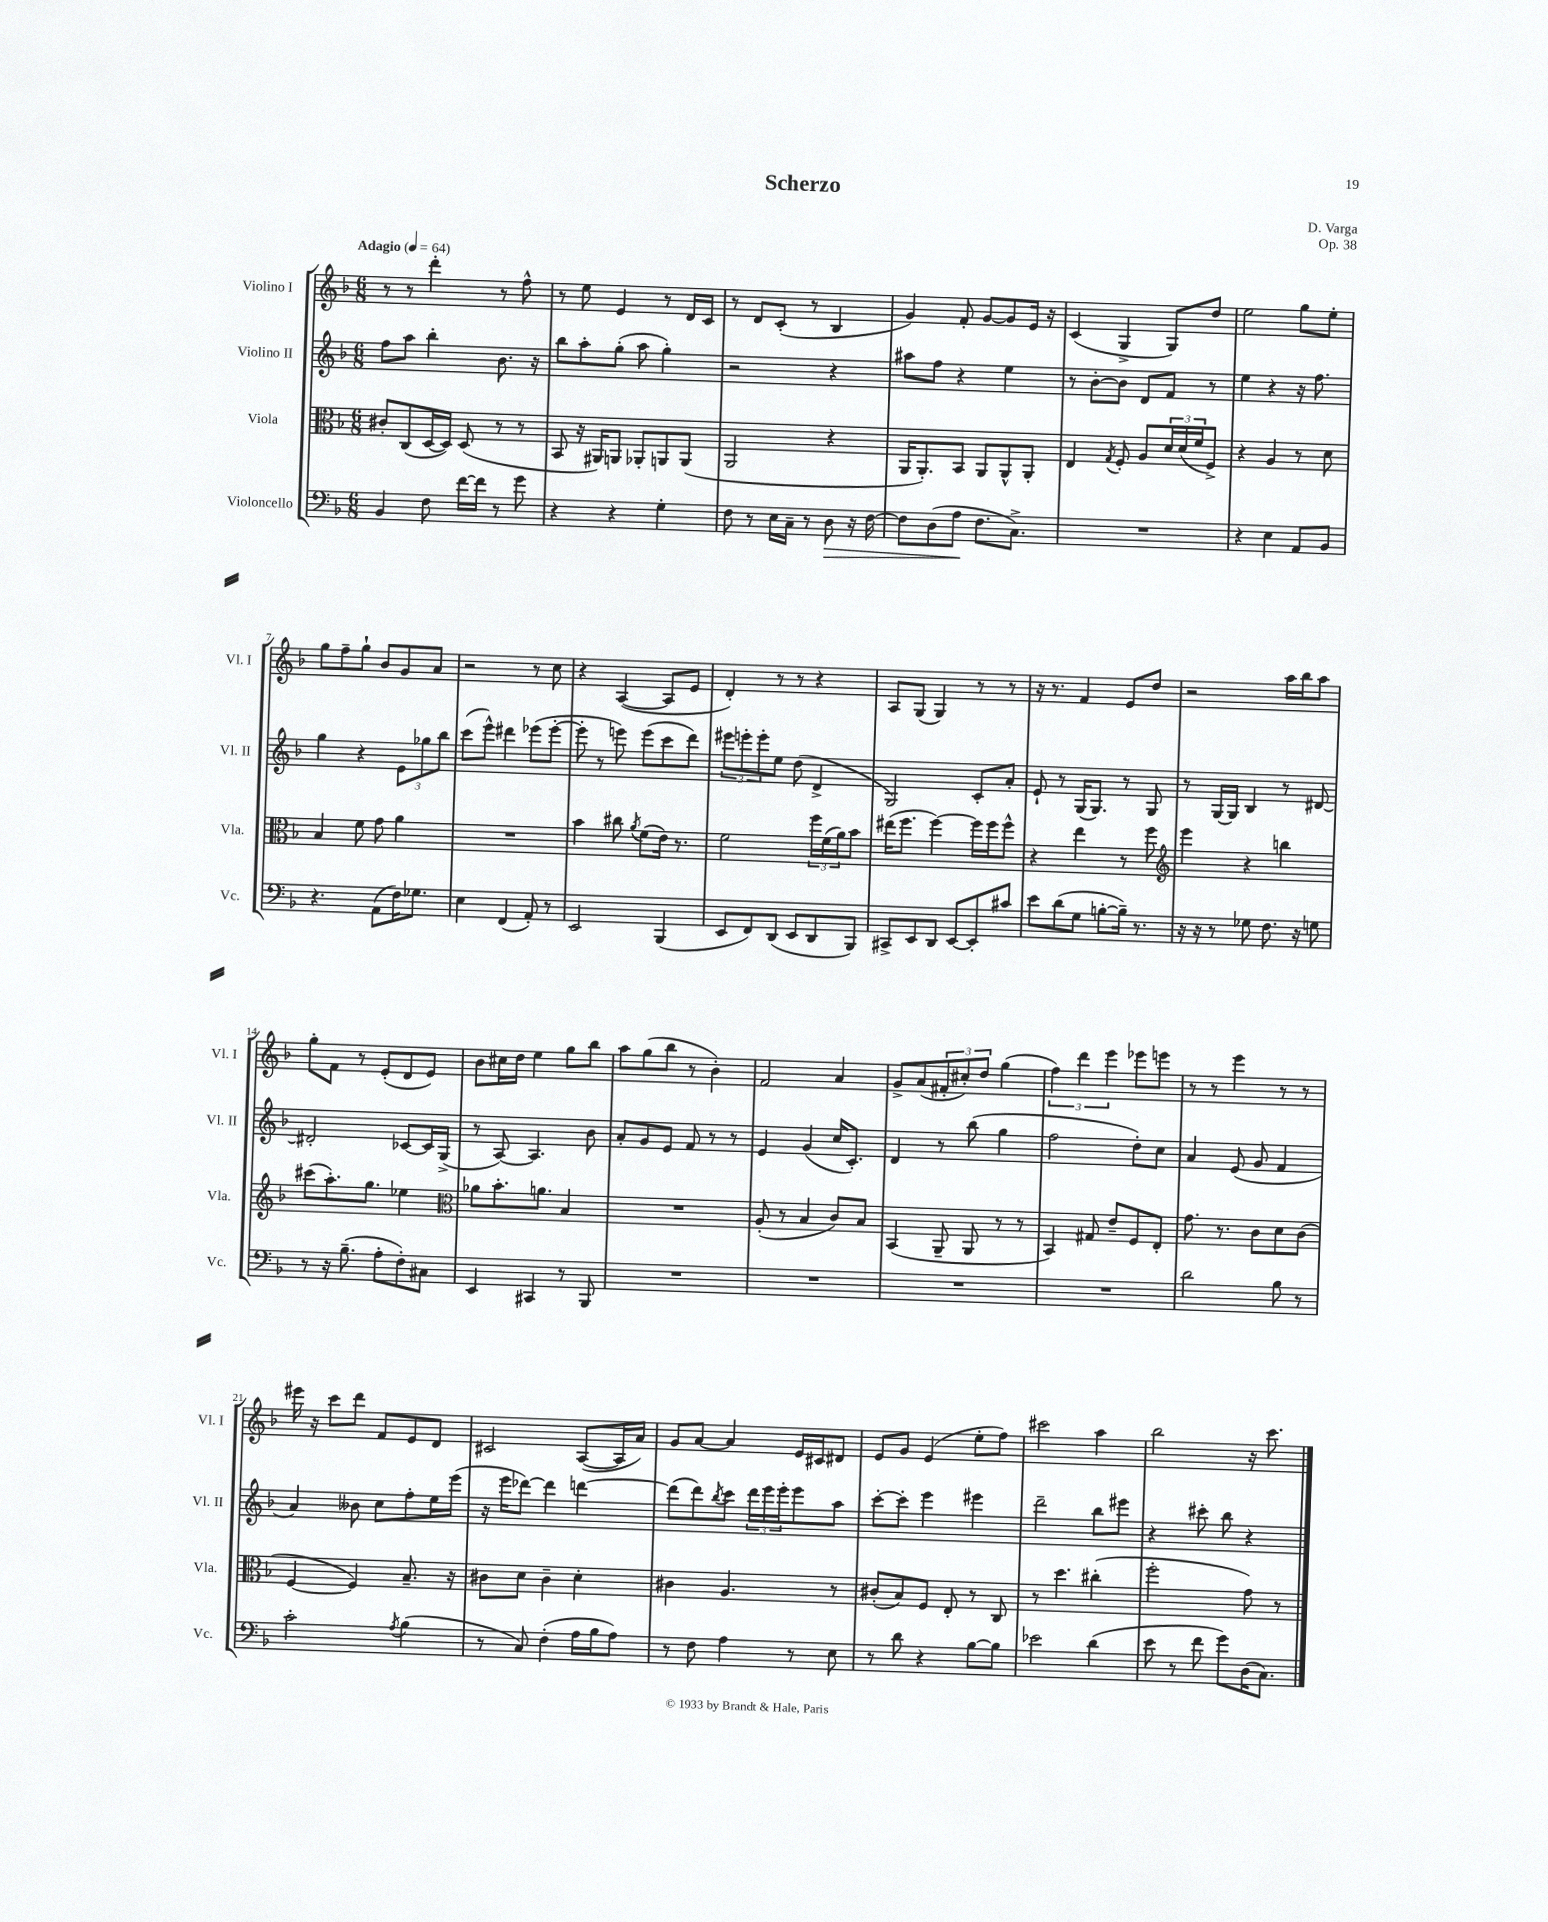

**kern	**kern	**kern	**kern
*staff4	*staff3	*staff2	*staff1
*clefF4	*clefC3	*clefG2	*clefG2
*k[b-]	*k[b-]	*k[b-]	*k[b-]
*M6/8	*M6/8	*M6/8	*M6/8
*MM64	*MM64	*MM64	*MM64
4BB-	8c#'	8ff	8r
.	(8C	8aa	8r
8F	[16D	4bb-'	4ddd'
.	16D])	.	.
[16f	(8D	.	.
16f]	.	.	.
8r	8r	8.b-	8r
8g	8r	.	8ff^^
.	.	16r	.
=	=	=	=
4r	8BB-	8bb-	8r
.	16r	8aa'	8ee
.	16AA#)	.	.
4r	8AA	(8gg'	4e
.	8AA-'	8aa	.
4G'	8AA	4gg')	8r
.	(8AA	.	16d
.	.	.	16c
=	=	=	=
8F	2AA	2r	8r
8r	.	.	8d
16E	.	.	(8c'
16C~	.	.	.
8r	.	.	8r
8D	4r	4r	4B-
16r	.	.	.
[16F	.	.	.
=	=	=	=
8F]	16AA	8aa#	4g)
.	8.AA')	.	.
(8D	.	8ff	.
8A	8BB-	4r	8f'
8.F	8AA	.	[8g
.	8AA^^	4ee	8g]
8.C^)	.	.	.
.	8AA'	.	16e
.	.	.	16r
=	=	=	=
2.r	4E	8r	(4c
.	.	[8b-'	.
.	8qG	.	.
.	8F'	8b-]	4G^
.	8A	8d	.
.	24d	8f	8G)
.	(24d	.	.
.	24f	.	.
.	8F^)	8r	8dd
=	=	=	=
4r	4r	4ee	2ee
4E	4A	4r	.
8AA	8r	16r	8gg
.	.	8.ff	.
8BB-	8d	.	8ee'
=	=	=	=
4.r	4B-	4gg	8gg
.	.	.	8ff~
.	8f	4r	8gg`
(8AA	8g	.	8b-
16F)	4a	12e	8g
8.G-	.	.	.
.	.	12gg-	.
.	.	.	8a
.	.	12bb-	.
=	=	=	=
4E	2.r	(8ccc	2r
.	.	8eee^^)	.
(4FF	.	4ddd#	.
8AA')	.	(8eee-	8r
8r	.	[8eee-'	8cc
=	=	=	=
2EE	4b-	8eee-']	4r
.	.	8r	.
.	8cc#	8eee)	([4A
.	8qa	.	.
.	(8f	(8eee	.
(4BBB-	16e)	8ccc	8A]
.	8.r	.	.
.	.	8ddd)	8e
=	=	=	=
8EE	2f	12eee#	4d')
.	.	12eee'	.
8FF)	.	.	.
.	.	12eee'	.
(8DD	.	8ee	8r
8EE	.	(8dd	8r
8DD	24ff	4d^	4r
.	(24f	.	.
.	24a)	.	.
8BBB-)	8b-	.	.
=	=	=	=
8CC#^	(16ee#	2G)	8A
.	8.ff	.	.
8EE	.	.	(8G
8DD	[4ff)	.	4G)
[8EE	.	.	.
8EE']	16ff]	8c'	8r
.	16ff	.	.
8c#	8ff^^	8a'	8r
=	=	=	=
8e	4r	8e`	16r
.	.	.	8.r
(8d	.	8r	.
8G	4ee	(16G	4f
.	.	8.G)	.
[8B'	.	.	.
16B~])	8r	8r	8e
8.r	.	.	.
.	8ff	8G	8dd
=	=	=	=
*	*clefG2	*	*
16r	4eee	8r	2r
16r	.	.	.
8r	.	[16G	.
.	.	16G]	.
8G-	4r	4B-	.
8.F	.	.	.
.	4bb	8r	16aa
16r	.	.	16bb-
8G	.	[8d#	8aa
=	=	=	=
8r	(8ccc#	2d#']	8gg'
16r	8.aa')	.	8f
(8.B-~	.	.	.
.	.	.	8r
.	8.gg	.	.
8A'	.	.	(8e'
8F')	4ee-	[8c-	8d
8C#	.	16c-]	8e)
.	.	(16G^	.
=	=	=	=
*	*clefC3	*	*
4EE	8a-	8r	8b-
.	8.b-'	[8A)	16cc#
.	.	.	16dd
4CC#	.	4.A]	4ee
.	8.a	.	.
8r	4B-	.	8gg
8BBB-	.	8b-	8bb-
=	=	=	=
2.r	2.r	8a'	8aa
.	.	8g	(8gg
.	.	8e	8bb-
.	.	8f	8r
.	.	8r	4b-')
.	.	8r	.
=	=	=	=
2.r	(8A'	4e	2f
.	8r	.	.
.	4B-	(4g	.
.	8c)	16cc	4a
.	.	8.c')	.
.	8B-	.	.
=	=	=	=
2.r	(4BB-	4d	8g^
.	.	.	(8a
.	8AA~	8r	12f#'
.	.	.	12cc#')
.	8AA	(8bb-	.
.	.	.	12dd
.	8r	4gg	(4gg
.	8r	.	.
=	=	=	=
2.r	4BB-)	2ff	6ff)
.	.	.	6ddd
.	8G#	.	.
.	.	.	6eee
.	8e~	.	.
.	8F	8dd')	8eee-
.	8E'	8cc	8eee
=	=	=	=
2d	8.g	4a	8r
.	.	.	8r
.	8.r	.	.
.	.	(8e	4eee
.	8c	8g	.
8B-	8d	4f	8r
8r	(8c	.	8r
=	=	=	=
2c'	[4F	4a)	16eee#
.	.	.	16r
.	.	.	8ccc
.	4F])	8b--	8ddd
.	.	8cc	8f
8qA	.	.	.
(4B-	8.B-~	8ff'	8e
.	.	16ee	8d
.	16r	(16eee	.
=	=	=	=
8r	8c#	16r	2c#
.	.	16eee	.
8C)	8d	[8ddd-)	.
(4F'	4c#~	4ddd-]	.
16A	4d'	[4ddd	([8A
16B-	.	.	.
8A)	.	.	16A]
.	.	.	16a)
=	=	=	=
8r	4c#	(8ddd]	8g
8F	.	8ddd)	[8a
.	.	8qbb-	.
4A	4.A	8ccc	4a]
.	.	24ddd	.
.	.	24eee	.
.	.	24eee'	.
8r	.	8eee	16e
.	.	.	16c#
8E	8r	8aa	8d#
=	=	=	=
8r	(8c#'	[8ccc'	8e
8d	8B-)	8ccc']	8g
4r	8F	4eee	(4e
.	8E'	.	.
[8B-	8r	4eee#	8ee'
8B-]	8C	.	8ff)
=	=	=	=
2e-	8r	2ddd~	2ccc#
.	4.dd	.	.
(4d	(4cc#'	8bb-	4aa
.	.	8eee#	.
=	=	=	=
8e	2ff'	4r	2bb-
8r	.	.	.
8f	.	8ccc#'	.
8g)	.	8bb-	.
(16D	8g)	4r	16r
8.C)	.	.	8.ccc
.	8r	.	.
==	==	==	==
*-	*-	*-	*-
